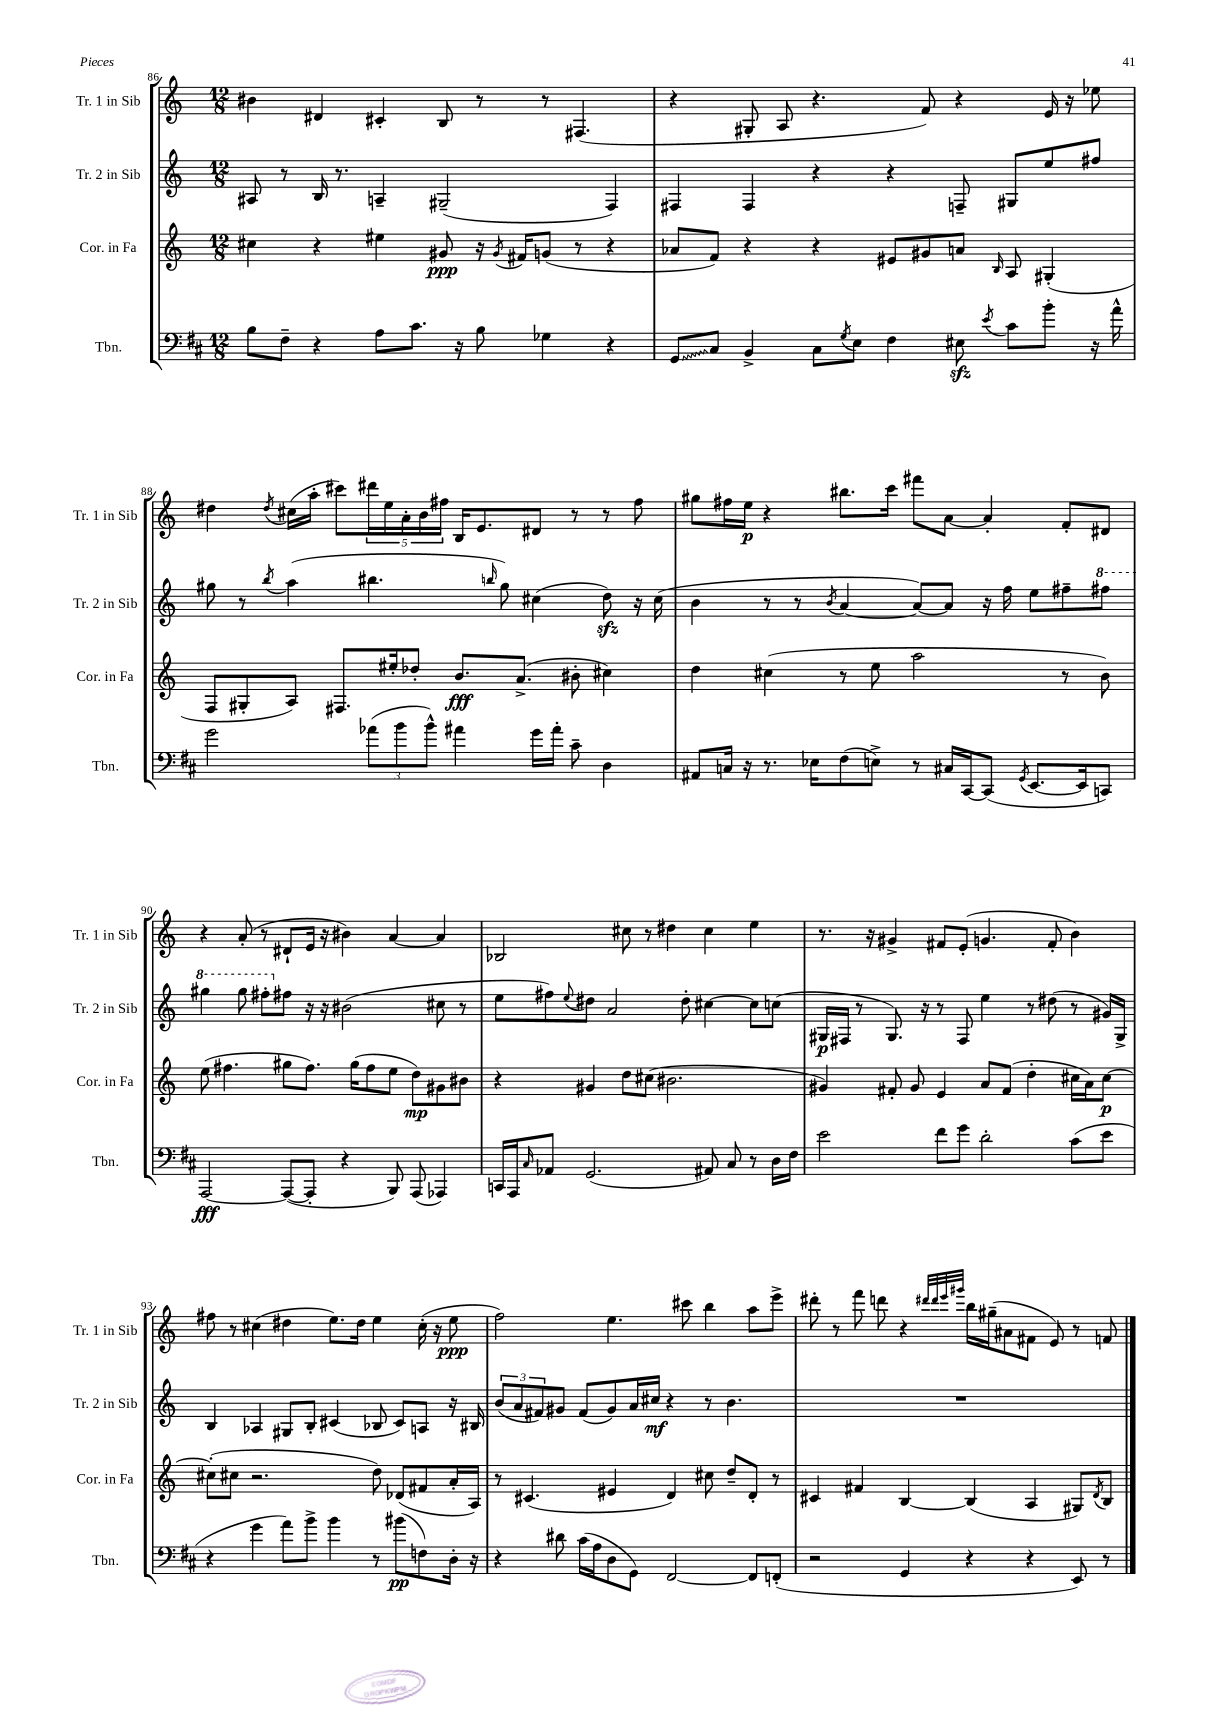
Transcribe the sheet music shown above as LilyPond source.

<<
\new StaffGroup <<
\new Staff = "s0" \with { instrumentName = "Tr. 1 in Sib" shortInstrumentName = "Tr. 1 in Sib" } {
    \clef treble \key c \major \numericTimeSignature \time 12/8
    bis'4 dis'4 cis'4-. b8 r8 r8 fis4.( |
    r4 gis8-. a8 r4. f'8) r4 e'16 r16 ees''8 |
    dis''4 \acciaccatura { dis''8 } cis''16( a''16-. cis'''8) \tuplet 5/4 { dis'''16 e''16 a'16-. b'16 fis''16 } b16 e'8. dis'8 r8 r8 fis''8 |
    gis''8 fis''16 e''16\p r4 bis''8. c'''16 fis'''8 a'8~ a'4-. f'8-. dis'8 |
    r4 a'8-.( r8 dis'8-! e'16 r16 bis'4) a'4~ a'4 |
    bes2 cis''8 r8 dis''4 cis''4 e''4 |
    r8. r16 gis'4-> fis'8 e'8-.( g'4. fis'8-. b'4) |
    fis''8 r8 cis''4( dis''4 e''8.) dis''16 e''4 cis''16-.( r16 e''8\ppp |
    f''2) e''4. cis'''8 b''4 a''8 e'''8-> |
    dis'''8-. r8 f'''8 d'''8 r4 \grace { dis'''32 dis'''32 e'''32 gis'''32 } b''16 gis''16--( ais'8 fis'8 e'8) r8 f'8 \bar "|." |
}
\new Staff = "s1" \with { instrumentName = "Tr. 2 in Sib" shortInstrumentName = "Tr. 2 in Sib" } {
    \clef treble \key c \major \numericTimeSignature \time 12/8
    ais8 r8 b16 r8. a4-- gis2--( f4) |
    fis4 fis4 r4 r4 f8-- gis8 e''8 fis''8 |
    gis''8 r8 \acciaccatura { b''8 } a''4( bis''4. \grace { b''16 } gis''8) cis''4( d''8\sfz) r16 cis''16( |
    b'4 r8 r8 \acciaccatura { b'8 } a'4~ a'8~) a'8 r16 f''16 e''8 fis''8-- \ottava #1 fis'''8 |
    gis'''4 gis'''8 fis'''8-. \ottava #0 fis''8 r16 r16 bis'2( cis''8 r8 |
    e''8 fis''8) \appoggiatura { e''8 } dis''8 a'2 dis''8-. cis''4~ cis''8 c''8( |
    gis16\p fis16 r8 gis8.) r16 r8 fis8 e''4 r8 dis''8( r8 gis'16) gis16-> |
    b4 aes4 gis8 b8-. cis'4( bes8 cis'8) a8 r16 bis16 |
    \tuplet 3/2 { b'8( a'8 fis'8) } gis'8 fis'8( gis'8) a'16 cis''16\mf r4 r8 b'4. |
    R1. \bar "|." |
}
\new Staff = "s2" \with { instrumentName = "Cor. in Fa" shortInstrumentName = "Cor. in Fa" } {
    \clef treble \key c \major \numericTimeSignature \time 12/8
    cis''4 r4 eis''4 gis'8\ppp r16 \acciaccatura { gis'8 } fis'16 g'8( r8 r4 |
    aes'8 f'8) r4 r4 eis'8 gis'8 a'8 \grace { b16 } a8 gis4-.( |
    f8 gis8-. a8) fis8. eis''16-. des''8-. b'8.\fff a'8.->( bis'8-. cis''4) |
    d''4 cis''4( r8 e''8 a''2 r8 b'8) |
    e''8( fis''4. gis''8 fis''8.) gis''16( fis''8 e''8 d''8\mp) gis'8 bis'8 |
    r4 gis'4 d''8 cis''8( bis'2. |
    gis'4) fis'8-. gis'8 e'4 a'8 fis'8( d''4-. cis''16 a'16) cis''8~\p |
    cis''8-.( cis''8 r2. d''8) des'8( fis'8 a'16-. a16) |
    r8 cis'4.( eis'4 d'4) cis''8 d''8-- d'8-. r8 |
    cis'4 fis'4 b4~ b4( a4 gis8) \acciaccatura { d'8 } b8 \bar "|." |
}
\new Staff = "s3" \with { instrumentName = "Tbn." shortInstrumentName = "Tbn." } {
    \clef bass \key d \major \numericTimeSignature \time 12/8
    b8 fis8-- r4 a8 cis'8. r16 b8 ges4 r4 |
    \once \override Glissando.style = #'zigzag g,8\glissando cis8 b,4-> cis8 \acciaccatura { g8 } e8 fis4 eis8\sfz \acciaccatura { e'8 } cis'8 b'8-. r16 a'16-^ |
    g'2 \tuplet 3/2 { aes'8( b'8 b'8-^) } ais'4 g'16 ais'16-. cis'8-- d4 |
    ais,8 c16 r16 r8. ees16 fis8( e8->) r8 cis16 cis,16~ cis,8( \acciaccatura { g,8 } e,8.~ e,16 c,8) |
    a,,2~\fff a,,8~( a,,8-. r4 b,,8) a,,8( aes,,4) |
    c,16 a,,16 \grace { cis16 } aes,8 g,2.( ais,8) cis8 r8 d16 fis16 |
    e'2 fis'8 g'8 d'2-. cis'8( e'8 |
    r4 g'4 a'8) b'8-> b'4 r8 bis'8\pp( f8) d16-. r16 |
    r4 dis'8 cis'16( a16 d8 g,8) fis,2~ fis,8 f,8-.( |
    r2 g,4 r4 r4 e,8) r8 \bar "|." |
}
>>
>>
\layout { \context { \Score currentBarNumber = #86 } }
